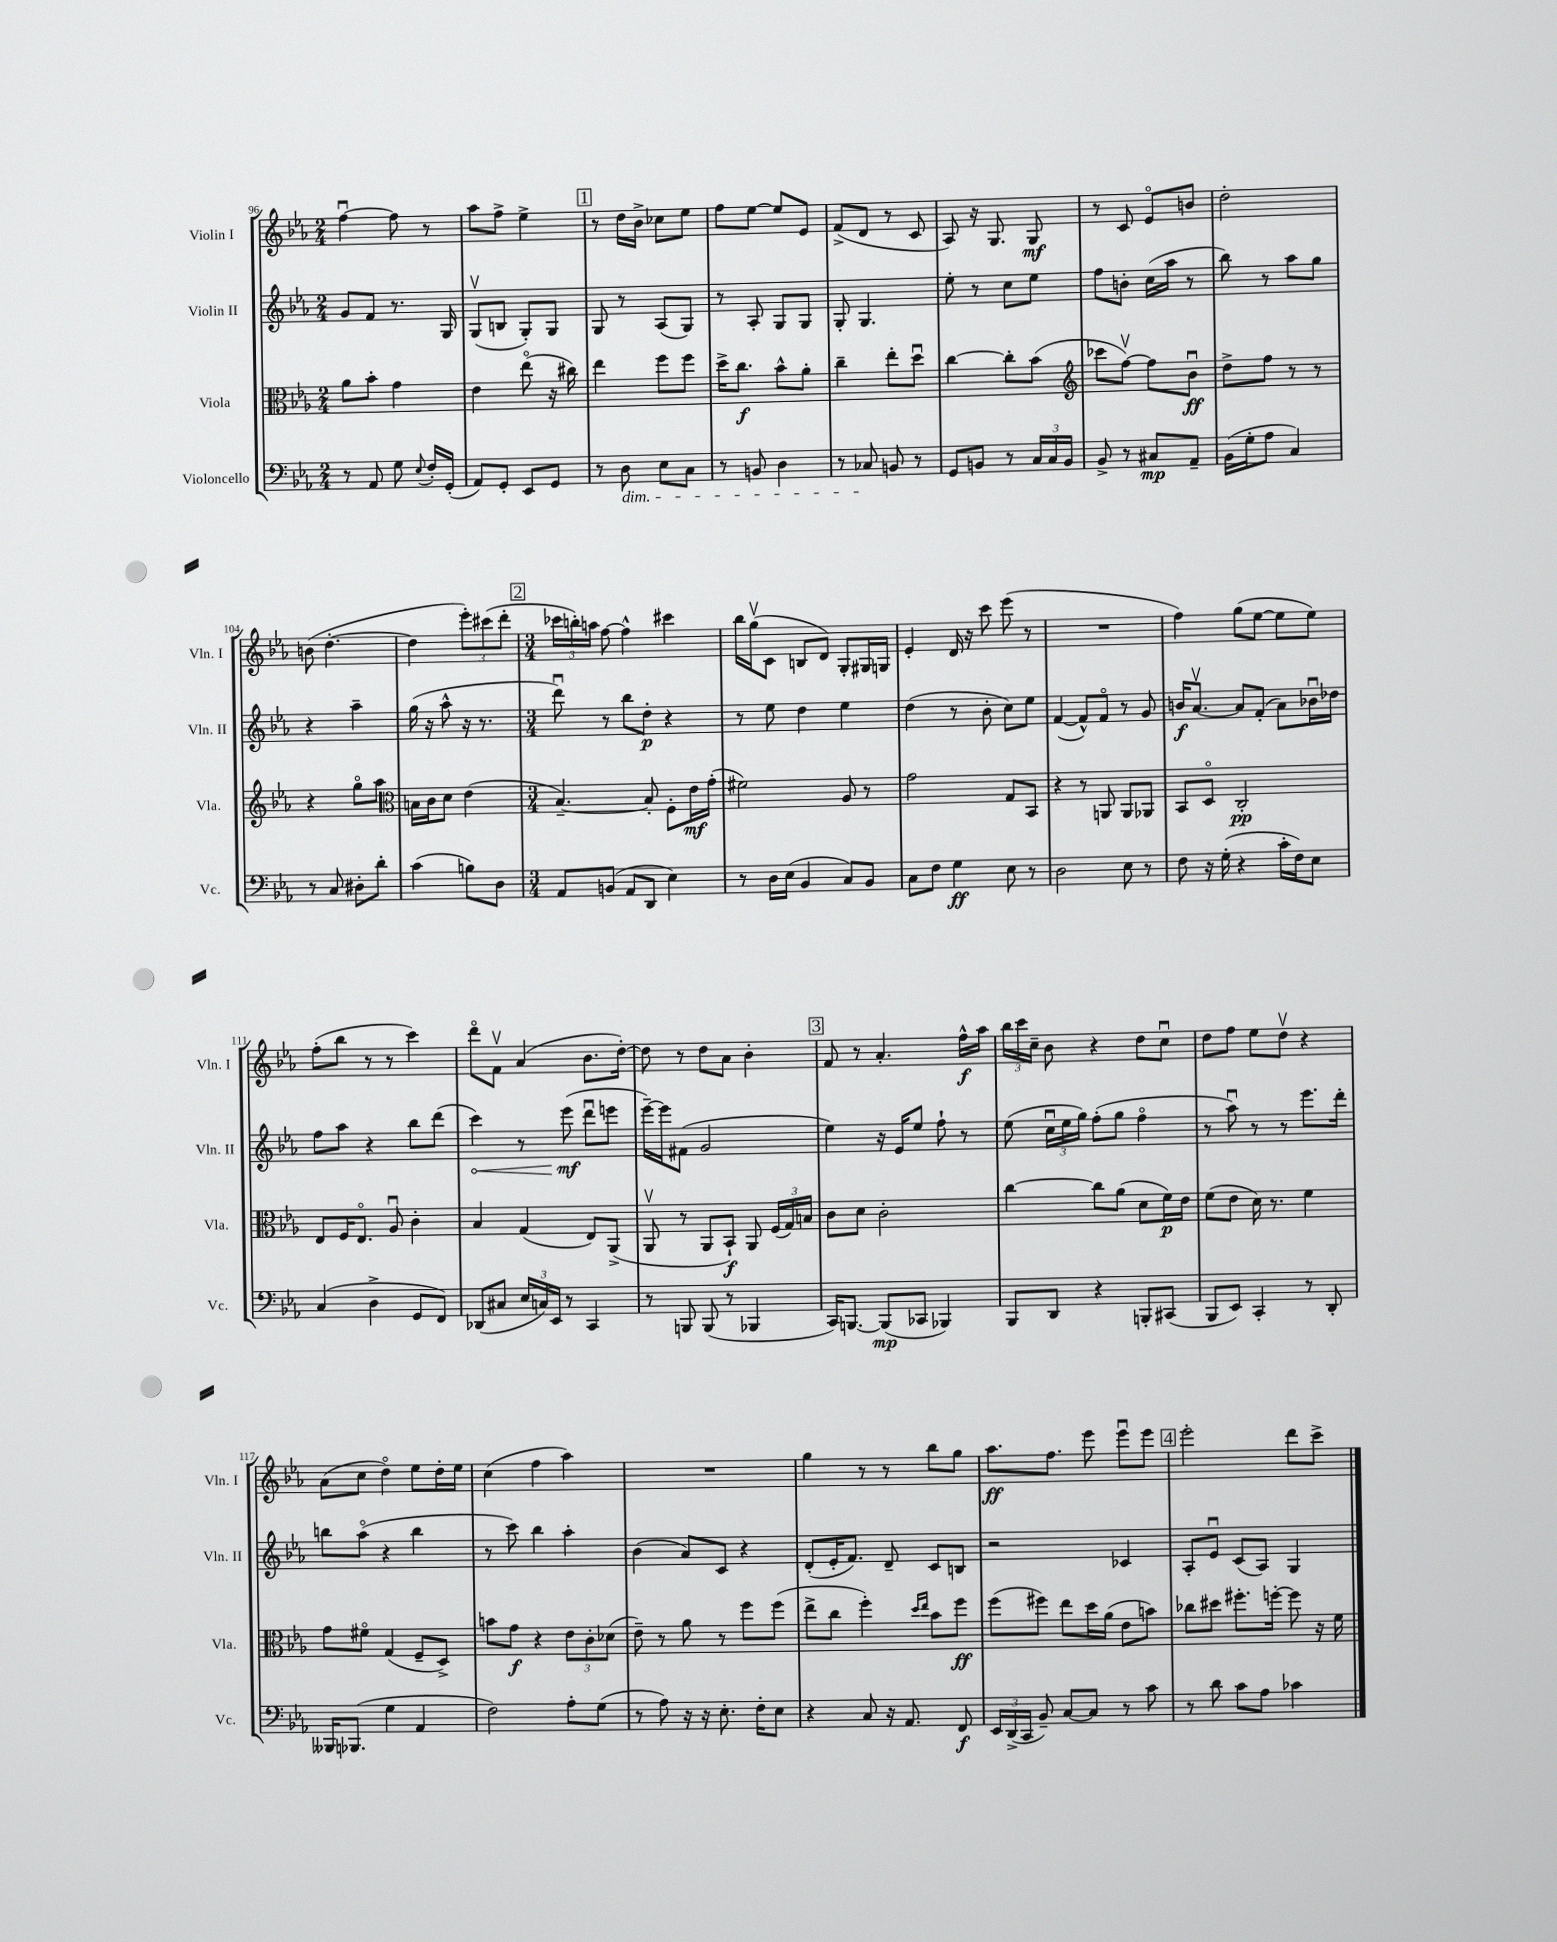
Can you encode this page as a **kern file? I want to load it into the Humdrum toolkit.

**kern	**dynam	**kern	**dynam	**kern	**dynam	**kern	**dynam
*part4	*part4	*part3	*part3	*part2	*part2	*part1	*part1
*staff4	*staff4	*staff3	*staff3	*staff2	*staff2	*staff1	*staff1
*I"Violoncello	*	*I"Viola	*	*I"Violin II	*	*I"Violin I	*
*I'Vc.	*	*I'Vla.	*	*I'Vln. II	*	*I'Vln. I	*
*clefF4	*	*clefC3	*	*clefG2	*	*clefG2	*
*k[b-e-a-]	*	*k[b-e-a-]	*	*k[b-e-a-]	*	*k[b-e-a-]	*
*M2/4	*	*M2/4	*	*M2/4	*	*M2/4	*
=96	=96	=96	=96	=96	=96	=96	=96
8r	.	8a-\L	.	8g/L	.	[4ffu\	.
8AA-/	.	8b-'\J	.	8f/J	.	.	.
8G\	.	4g\	.	8.r	.	8ff\]	.
8qqE-/	.	.	.	.	.	.	.
16F'/LL	.	.	.	.	.	8r	.
(16GG'/JJ	.	.	.	16G/	.	.	.
=97	=97	=97	=97	=97	=97	=97	=97
8AA-/L)	.	4e-\	.	(8Gv/L	.	8aa-\L	.
8GG'/J	.	.	.	8Bn/J	.	8ff^\J	.
8EE-/L	.	(8ee-\	.	8G'/L)	.	4ee-^\	.
8GG/J	.	16r	.	8G/J	.	.	.
.	.	16cc#X\)	.	.	.	.	.
!!LO:REH:place=s1:t=1
=98	=98	=98	=98	=98	=98	=98	=98
8r	.	4ee-\	.	8G/	.	8r	.
!LO:TX:b:i:t=dim.	!	!	!	!	!	!	!
8D\	.	.	.	8r	.	16dd\LL	.
.	.	.	.	.	.	16b-^\JJ	.
8E-\L	.	8ff\L	.	(8A-/L	.	8cc-X\L	.
8C\J	.	8ff\J	.	8G/J)	.	8ee-\J	.
=99	=99	=99	=99	=99	=99	=99	=99
8r	.	16dd^\KL	.	8r	.	8ff\L	.
.	.	8.cc\J	f	.	.	.	.
8BBn/	.	.	.	8A-'/	.	[8ee-\J	.
4D\	.	8b-^^\L	.	8G/L	.	8ee-/L]	.
.	.	8a-'\J	.	8G/J	.	8e-/J	.
=100	=100	=100	=100	=100	=100	=100	=100
8r	.	4cc~\	.	8G'/	.	(8f^/L	.
8C-X/	.	.	.	4.G/	.	8d/J	.
8BBn/	.	8ee-'\L	.	.	.	8r	.
8r	.	8ddu\J	.	.	.	8c/	.
=101	=101	=101	=101	=101	=101	=101	=101
8GG/L	.	[4cc\	.	8ee-'\	.	8A-/)	.
8BBn/J	.	.	.	8r	.	16r	.
.	.	.	.	.	.	8.G/	.
8r	.	8cc'\L]	.	8cc\L	.	.	.
24C/LL	.	(8b-\J	.	8ee-\J	.	8G/	mf
24C/	.	.	.	.	.	.	.
24BB/JJ	.	.	.	.	.	.	.
=102	=102	=102	=102	=102	=102	=102	=102
*	*	*clefG2	*	*	*	*	*
8BB-^/	.	8ccc-X\L	.	8ff\L	.	8r	.
8r	.	[8ffv\J)	.	8bn'\J	.	8c/	.
8C#X/L	mp	8ff\L]	.	(16cc\LL	.	8e-/L	.
.	.	.	.	16aa-\JJ	.	.	.
8AA-~/J	.	8b-u\J	ff	8r	.	8bn/J	.
=103	=103	=103	=103	=103	=103	=103	=103
(16BB-\LL	.	8dd^\L	.	8bb-\)	.	2dd'\	.
16G'\J	.	.	.	.	.	.	.
8A-\J	.	8ff\J	.	8r	.	.	.
4C/)	.	8r	.	8aa-\L	.	.	.
.	.	8r	.	8gg\J	.	.	.
!!LO:LB:g=z
=104	=104	=104	=104	=104	=104	=104	=104
8r	.	4r	.	4r	.	(8bn\	.
8C/	.	.	.	.	.	[4.dd'\	.
8D#X'\L	.	8gg\L	.	4aa-~\	.	.	.
8d'\J	.	8aa-\J	.	.	.	.	.
=105	=105	=105	=105	=105	=105	=105	=105
*	*	*clefC3	*	*	*	*	*
(4c\	.	16Bn\LL	.	(16gg\	.	4dd\]	.
.	.	16c\J	.	16r	.	.	.
.	.	8d\J	.	8aa-^^\	.	.	.
8Bn\L)	.	(4e-\	.	16r	.	12eee-'\L)	.
.	.	.	.	8.r	.	.	.
.	.	.	.	.	.	(12ccc#X\	.
8D\J	.	.	.	.	.	.	.
.	.	.	.	.	.	12ddd'\J	.
!!LO:REH:place=s1:t=2
=106	=106	=106	=106	=106	=106	=106	=106
*M3/4	*	*M3/4	*	*M3/4	*	*M3/4	*
8AA-/L	.	[4.B-~/)	.	8dddu\)	.	24ccc-X\LL	.
.	.	.	.	.	.	24bbn'\)	.
.	.	.	.	.	.	24aan\JJ	.
(8BBn/J	.	.	.	8r	.	[8ff\	.
8AA-/L	.	.	.	8bb-\L	.	4ff^^\]	.
8DD/J	.	8B-'/]	.	8dd'\J	p	.	.
4E-\)	.	8F'\L	.	4r	.	4ccc#X\	.
.	.	16e-\L	mf	.	.	.	.
.	.	(16g'\JJ	.	.	.	.	.
=107	=107	=107	=107	=107	=107	=107	=107
8r	.	2f#X\)	.	8r	.	16bb-\LL	.
.	.	.	.	.	.	(16ggv\J	.
16D\LL	.	.	.	8ee-\	.	8c\J	.
(16E-\JJ	.	.	.	.	.	.	.
4BB-/	.	.	.	4dd\	.	8Bn/L	.
.	.	.	.	.	.	8d/J)	.
8C/L)	.	8A-/	.	4ee-\	.	8G'/L	.
8BB-/J	.	8r	.	.	.	16G#X/L	.
.	.	.	.	.	.	16Gn/JJ	.
=108	=108	=108	=108	=108	=108	=108	=108
8C\L	.	2g\	.	(4dd\	.	4e-'/	.
8F\J	.	.	.	.	.	.	.
4G\	ff	.	.	8r	.	16d/	.
.	.	.	.	.	.	16r	.
.	.	.	.	8b-'\	.	8ccc\	.
8E-\	.	8G/L	.	8cc\L)	.	(8eee-\	.
8r	.	8BB-/J	.	8ee-\J	.	8r	.
=109	=109	=109	=109	=109	=109	=109	=109
2D\	.	4r	.	([4f/	.	2.r	.
.	.	8r	.	8f^^/L])	.	.	.
.	.	8AAn/	.	8f/J	.	.	.
8E-\	.	8AA/L	.	8r	.	.	.
8r	.	8AA-X/J	.	8g/	.	.	.
=110	=110	=110	=110	=110	=110	=110	=110
8F\	.	8BB-/L	.	16bn/KL	f	4ff\)	.
.	.	.	.	[8.a-v/J	.	.	.
16r	.	8D/J	.	.	.	.	.
(16G'\	.	.	.	.	.	.	.
4r	.	2C'/	pp	8a-/L]	.	(8gg\L	.
.	.	.	.	(8f'/J	.	[8ee-\J	.
16c'\LL	.	.	.	8a-\L)	.	8ee-\L]	.
16F\J)	.	.	.	.	.	.	.
8E-\J	.	.	.	16b-Xu\L	.	8ee-\J)	.
.	.	.	.	16dd-X\JJ	.	.	.
!!LO:LB:g=z
=111	=111	=111	=111	=111	=111	=111	=111
(4C/	.	8E-/L	.	8ff\L	.	(8ff'\L	.
.	.	16F/K	.	8aa-\J	.	8bb-\J	.
.	.	8.E-/J	.	.	.	.	.
4D^\	.	.	.	4r	.	8r	.
.	.	8A-u/	.	.	.	8r	.
8GG/L	.	4c'\	.	8bb-\L	.	4ccc\)	.
8FF/J)	.	.	.	(8ddd\J	.	.	.
=112	=112	=112	=112	=112	=112	=112	=112
!	!	!	!	!	!LO:HP:b	!	!
(8DD-X/L	.	4B-/	.	4ccc\)	<	8ddd\L	.
8C#X/J	.	.	.	.	.	8fv\J	.
24E-/LL	.	(4G/	.	8r	.	(4a-/	.
24Cn/)	.	.	.	.	.	.	.
24EE-/JJ	.	.	.	.	.	.	.
8r	.	.	.	(8eee-\	mf	.	.
4CC/	.	8E-/L)	.	8dddu\L	[	8.b-\L	.
.	.	(8AA-^/J	.	8eeen\J	.	.	.
.	.	.	.	.	.	[16dd'\Jk)	.
=113	=113	=113	=113	=113	=113	=113	=113
8r	.	8AA-v/	.	[16eee-~\LL)	.	8dd\]	.
.	.	.	.	16eee-\J]	.	.	.
8BBBn/	.	8r	.	(8f#X\J	.	8r	.
(8BBB/	.	8AA-/L	.	2g/	.	8dd\L	.
8r	.	8BB-`/J)	f	.	.	8a-\J	.
4BBB-X/	.	8AA-/	.	.	.	4b-'\	.
.	.	(24F/LL	.	.	.	.	.
.	.	24G/)	.	.	.	.	.
.	.	24Bn/JJ	.	.	.	.	.
!!LO:REH:place=s1:t=3
=114	=114	=114	=114	=114	=114	=114	=114
16CC/KL)	.	8c\L	.	4ee-\)	.	8f/	.
[8.BBBn/J	.	.	.	.	.	.	.
.	.	8d\J	.	.	.	8r	.
(8BBB/L]	mp	2c'\	.	16r	.	4.a-'/	.
.	.	.	.	16e-/KL	.	.	.
8CC-X/J	.	.	.	8ee-/J	.	.	.
4BBB-X/)	.	.	.	8ff`\	.	.	.
.	.	.	.	8r	.	16ff^^\LL	f
.	.	.	.	.	.	16aa-\JJ	.
=115	=115	=115	=115	=115	=115	=115	=115
8BBB-/L	.	[4cc\	.	(8ee-\	.	24bb-\LL	.
.	.	.	.	.	.	24ccc\	.
.	.	.	.	.	.	24cc~\JJ	.
8DD/J	.	.	.	24ccu\LL	.	8b-\	.
.	.	.	.	24ee-\	.	.	.
.	.	.	.	24gg\JJ)	.	.	.
4r	.	8cc\L]	.	(8ff'\L	.	4r	.
.	.	(8a-\J	.	8gg\J	.	.	.
8BBBn'/L	.	8d\L	.	4ff\	.	8dd\L	.
(8CC#X/J	.	16f\L)	p	.	.	8ccu\J	.
.	.	16e-\JJ	.	.	.	.	.
=116	=116	=116	=116	=116	=116	=116	=116
8BBB-/L	.	(8f\L	.	8r	.	8dd\L	.
8EE-/J)	.	8e-\J	.	8aa-u\)	.	8ff\J	.
4CC'/	.	16d\)	.	8r	.	8ee-\L	.
.	.	8.r	.	.	.	.	.
.	.	.	.	8r	.	8ddv\J	.
8r	.	4f\	.	8.eee-\L	.	4r	.
8DD'/	.	.	.	.	.	.	.
.	.	.	.	16ddd'\Jk	.	.	.
!!LO:LB:g=z
=117	=117	=117	=117	=117	=117	=117	=117
16BBB--X/KL	.	8g\L	.	8bbn\L	.	(8a-\L	.
(8.BBB-X/J	.	.	.	.	.	.	.
.	.	8f#X\J	.	(8aa-\J	.	8cc\J	.
4G\	.	(4G/	.	4r	.	4dd\)	.
4AA-/	.	8F~/L	.	4bb\	.	8ee-\L	.
.	.	8D^/J)	.	.	.	16dd'\L	.
.	.	.	.	.	.	16ee-\JJ	.
=118	=118	=118	=118	=118	=118	=118	=118
2F\)	.	8bn\L	.	8r	.	(4cc\	.
.	.	8g\J	f	8ccc\)	.	.	.
.	.	4r	.	4bb-\	.	4ff\	.
8A-'\L	.	12e-\L	.	4aa-'\	.	4aa-\)	.
.	.	12c'\	.	.	.	.	.
(8G\J	.	.	.	.	.	.	.
.	.	(12d-X\J	.	.	.	.	.
=119	=119	=119	=119	=119	=119	=119	=119
8r	.	8e-~\)	.	(4b-\	.	2.r	.
8A-\)	.	8r	.	.	.	.	.
16r	.	8a-\	.	8a-/L)	.	.	.
16r	.	.	.	.	.	.	.
8.E-'\	.	8r	.	8c/J	.	.	.
.	.	8ff\L	.	4r	.	.	.
16F'\KL	.	.	.	.	.	.	.
8E-\J	.	(8ff\J	.	.	.	.	.
=120	=120	=120	=120	=120	=120	=120	=120
4r	.	8ee-^\L	.	(8d'/L	.	4gg\	.
.	.	8cc\J	.	16e-'/K	.	.	.
.	.	.	.	8.f/J)	.	.	.
8C/	.	4ff'\)	.	.	.	8r	.
16r	.	.	.	8d~/	.	8r	.
8.AA-/	.	.	.	.	.	.	.
.	.	16qqdd/LL	.	.	.	.	.
.	.	16qqee-/JJ	.	.	.	.	.
.	.	8b-\L	.	8c/L	.	8bb-\L	.
8FF/	f	8ff\J	ff	8Bn/J	.	8gg\J	.
=121	=121	=121	=121	=121	=121	=121	=121
24EE-/LL	.	(8ff\L	.	2r	.	8.aa-\L	ff
(24DD^/	.	.	.	.	.	.	.
24CC/JJ	.	.	.	.	.	.	.
8BB-~/)	.	8ff#X\J)	.	.	.	.	.
.	.	.	.	.	.	8.ff\J	.
[8C/L	.	8ee-\L	.	.	.	.	.
8C/J]	.	16dd\L	.	.	.	8eee-\	.
.	.	(16a-\JJ	.	.	.	.	.
8r	.	8e-\L	.	4c-X/	.	8eee-u\L	.
8c\	.	8bn\J)	.	.	.	8eee-\J	.
!!LO:REH:place=s1:t=4
=122	=122	=122	=122	=122	=122	=122	=122
8r	.	8cc-X\L	.	8A-'/L	.	2eee-'\	.
8d\	.	8dd#X\J	.	8e-u/J	.	.	.
8c\L	.	8.ff#X'\L	.	(8c/L	.	.	.
8A-\J	.	.	.	8A-/J)	.	.	.
.	.	[16ffn'\Jk	.	.	.	.	.
4c-X\	.	8ff\]	.	4G/	.	8ddd\L	.
.	.	16r	.	.	.	8ccc^\J	.
.	.	16f\	.	.	.	.	.
==	==	==	==	==	==	==	==
*-	*-	*-	*-	*-	*-	*-	*-
